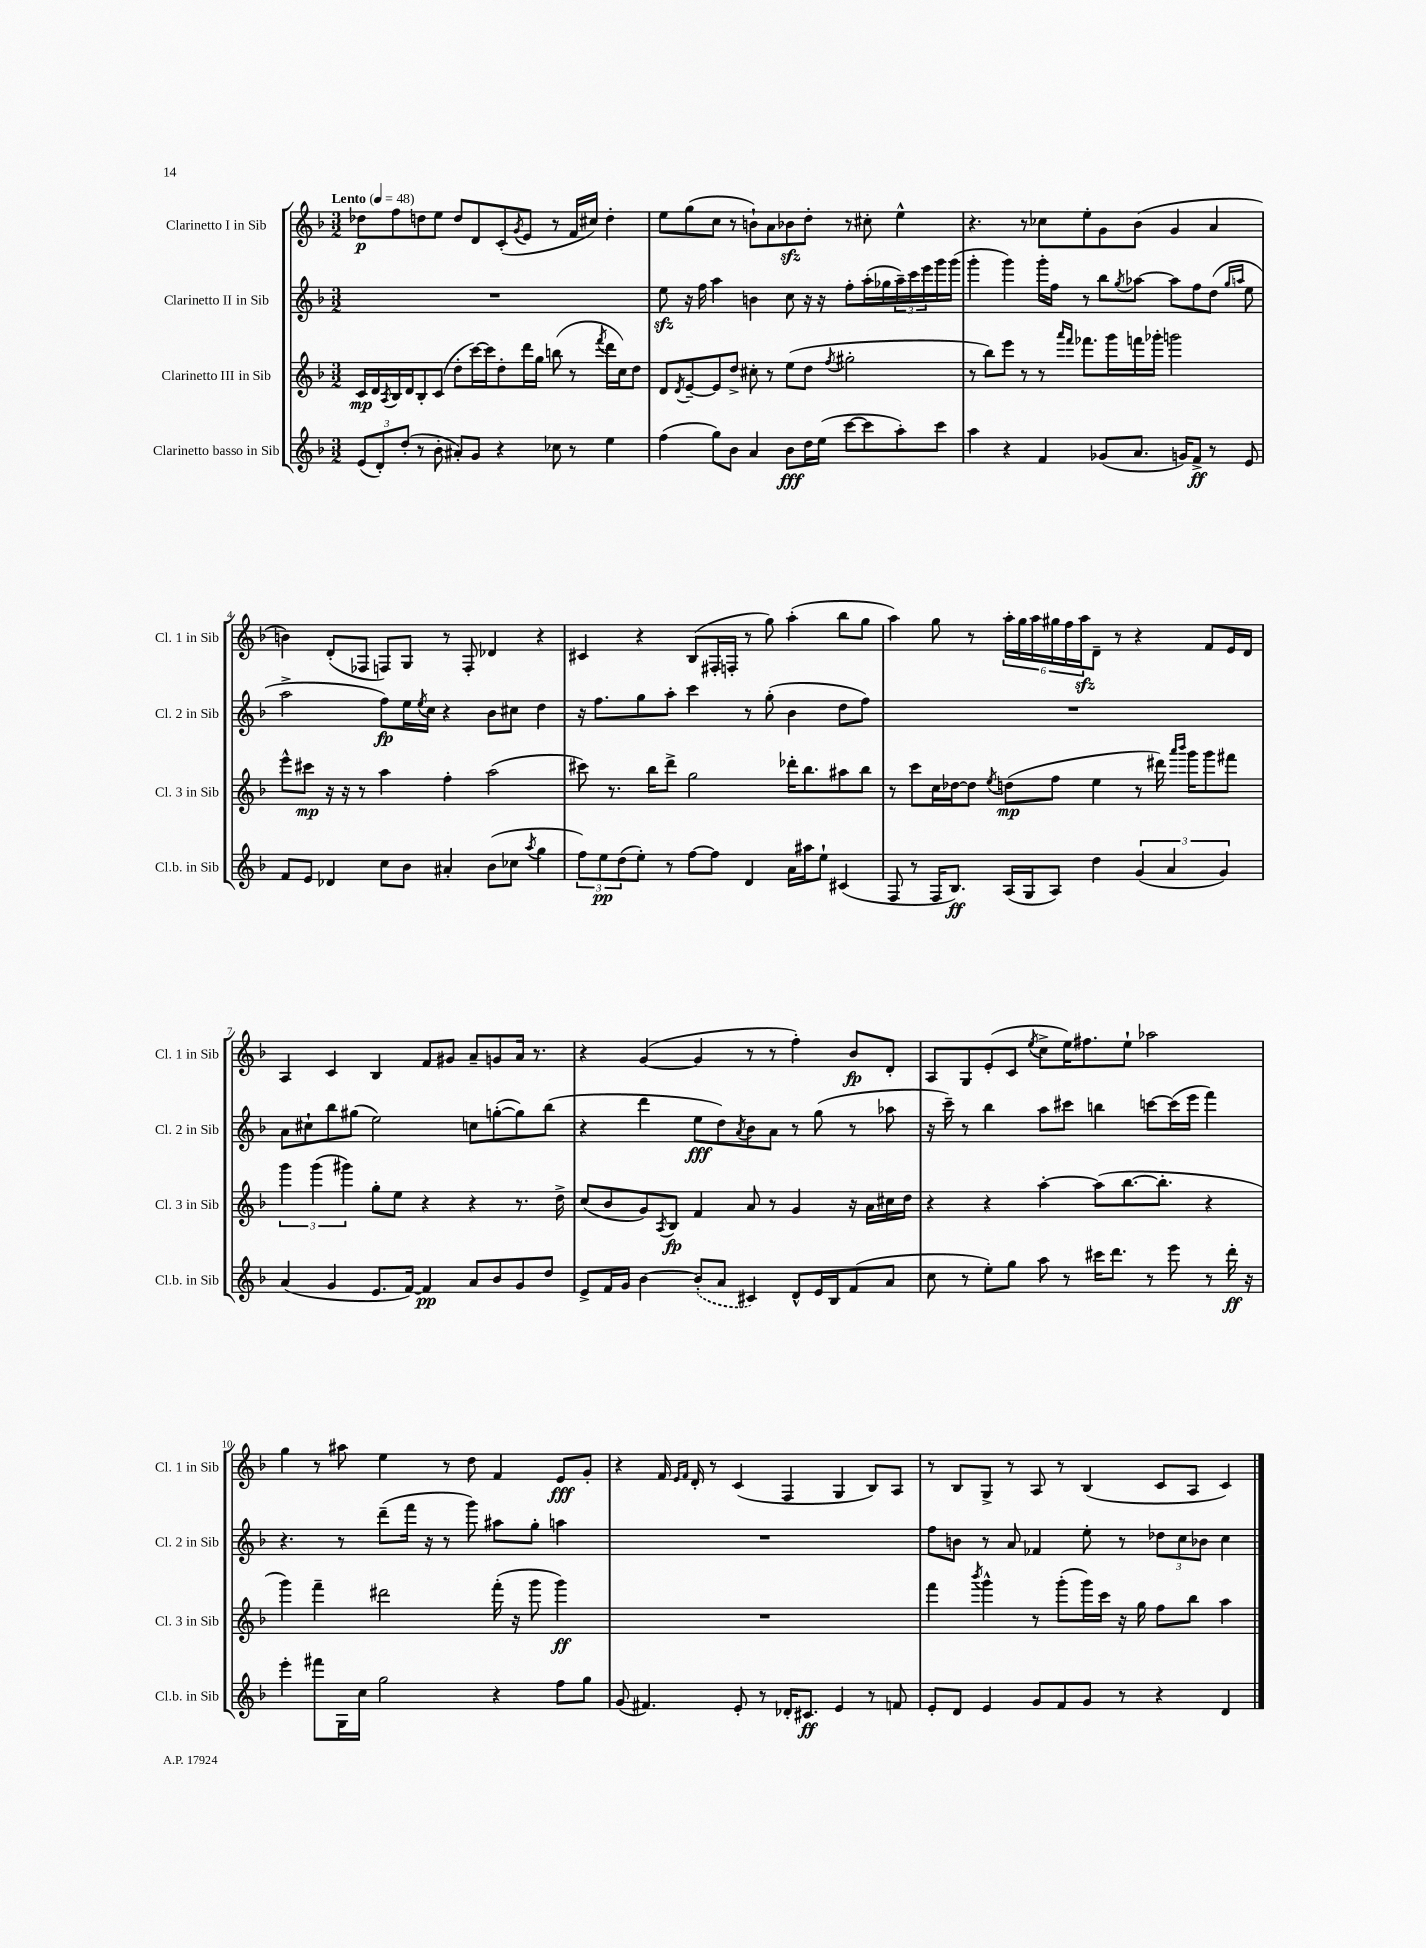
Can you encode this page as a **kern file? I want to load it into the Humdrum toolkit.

**kern	**dynam	**kern	**dynam	**kern	**dynam	**kern	**dynam
*part4	*part4	*part3	*part3	*part2	*part2	*part1	*part1
*staff4	*staff4	*staff3	*staff3	*staff2	*staff2	*staff1	*staff1
*I"Clarinetto basso in Sib	*	*I"Clarinetto III in Sib	*	*I"Clarinetto II in Sib	*	*I"Clarinetto I in Sib	*
*I'Cl.b. in Sib	*	*I'Cl. 3 in Sib	*	*I'Cl. 2 in Sib	*	*I'Cl. 1 in Sib	*
*clefG2	*	*clefG2	*	*clefG2	*	*clefG2	*
*k[b-]	*	*k[b-]	*	*k[b-]	*	*k[b-]	*
*M3/2	*	*M3/2	*	*M3/2	*	*M3/2	*
*MM48	*	*MM48	*	*MM48	*	*MM48	*
=1	=1	=1	=1	=1	=1	=1	=1
!	!	!	!	!	!	!LO:TX:a:B:t=Lento	!
(12e/L	.	16c/LL	mp	1.r	.	8dd-X\L	p
.	.	16d/	.	.	.	.	.
12d'/)	.	.	.	.	.	.	.
.	.	8qA/	.	.	.	.	.
.	.	16B-/	.	.	.	8ff\	.
(12dd'/J	.	.	.	.	.	.	.
.	.	16d/J	.	.	.	.	.
8r	.	8B-'/	.	.	.	8ddn\	.
8b-'\	.	(8c/J	.	.	.	8ee\J	.
8a#X'/L)	.	8dd'\L	.	.	.	8dd/L	.
8g/J	.	[16ccc\L)	.	.	.	8d/	.
.	.	16ccc\J]	.	.	.	.	.
4r	.	8dd'\	.	.	.	(8c'/	.
.	.	.	.	.	.	8qg/	.
.	.	16ddd\L	.	.	.	8e/J	.
.	.	16gg\JJ	.	.	.	.	.
8cc-X\	.	(8bbn\	.	.	.	8r	.
8r	.	8r	.	.	.	16f/LL	.
.	.	.	.	.	.	16cc#X/JJ)	.
.	.	8qfff/	.	.	.	.	.
4ee\	.	16ddd\LL	.	.	.	4dd'\	.
.	.	16cc\J)	.	.	.	.	.
.	.	8dd\J	.	.	.	.	.
=2	=2	=2	=2	=2	=2	=2	=2
(4ff\	.	8d/L	.	8eezz\	.	8ee\L	.
.	.	8qd/	.	.	.	.	.
.	.	[8e~/	.	16r	.	(8gg\	.
.	.	.	.	16ff\	.	.	.
8gg\L)	.	8e/]	.	4aa\	.	8cc\J	.
8b-\J	.	8dd^/J	.	.	.	8r	.
4a/	.	8cc#X'\	.	4bn\	.	8bn`\L)	.
.	.	8r	.	.	.	8a\	.
8b-\L	fff	(8ee\L	.	8cc\	.	8b-Xzz\	.
16dd\L	.	8dd\J	.	16r	.	8dd'\J	.
(16ee\JJ	.	.	.	16r	.	.	.
.	.	8qff/	.	.	.	.	.
[8ccc\L	.	2gg#X'\	.	8ff'\L	.	8r	.
8ccc\]	.	.	.	(16aa'\L	.	8cc#X'\	.
.	.	.	.	16gg-X\	.	.	.
8aa'\)	.	.	.	24aa~\)	.	4ee^^\	.
.	.	.	.	24ccc\	.	.	.
.	.	.	.	24eee\	.	.	.
8ccc\J	.	.	.	16ggg\	.	.	.
.	.	.	.	(16ggg\JJ	.	.	.
=3	=3	=3	=3	=3	=3	=3	=3
4aa\	.	8r	.	4ggg'\	.	4.r	.
.	.	8bb-\L)	.	.	.	.	.
4r	.	8eee\J	.	4ggg\)	.	.	.
.	.	8r	.	.	.	8r	.
4f/	.	8r	.	16ggg'\LL	.	8cc-X\L	.
.	.	.	.	16ff\JJ	.	.	.
.	.	16qqaaa/LL	.	.	.	.	.
.	.	16qqfff/JJ	.	.	.	.	.
.	.	8.fff-X\L	.	8r	.	8ee'\	.
(8g-X/L	.	.	.	8bb-\L	.	8g\	.
.	.	16ggg\L	.	.	.	.	.
.	.	.	.	8qgg/	.	.	.
8.a/J	.	16fffn\	.	[8aa-X\J	.	(8b-\J	.
.	.	16ggg-X'\JJ	.	.	.	.	.
.	.	2gggn\	.	8aa-\L]	.	4g/	.
16gn/KL)	.	.	.	.	.	.	.
8f^/J	ff	.	.	8ff\	.	.	.
8r	.	.	.	(8dd\J	.	4a/	.
.	.	.	.	16qqgg/LL	.	.	.
.	.	.	.	16qqaan/JJ	.	.	.
8e/	.	.	.	8ee\	.	.	.
!!LO:LB:g=z
=4	=4	=4	=4	=4	=4	=4	=4
8f/L	.	8eee^^\L	.	2aa^\	.	4bn\)	.
8e/J	.	8ccc#X\J	mp	.	.	.	.
4d-X/	.	16r	.	.	.	(8d'/L	.
.	.	16r	.	.	.	.	.
.	.	8r	.	.	.	8F-X/J	.
8cc\L	.	4aa\	.	8ff\L)	fp	8Fn/L)	.
8b-\J	.	.	.	16ee\L	.	8G/J	.
.	.	.	.	8qee/	.	.	.
.	.	.	.	16cc\JJ	.	.	.
4a#X'/	.	4ff'\	.	4r	.	8r	.
.	.	.	.	.	.	8F'/	.
(8b-\L	.	(2aa\	.	8b-\L	.	4d-X/	.
8cc-X\J	.	.	.	8cc#X\J	.	.	.
8qaa/	.	.	.	.	.	.	.
4gg\	.	.	.	4dd\	.	4r	.
=5	=5	=5	=5	=5	=5	=5	=5
12ff\L)	.	8ccc#X\)	.	16r	.	4c#X/	.
.	.	.	.	8.ff\L	.	.	.
12ee\	pp	.	.	.	.	.	.
.	.	8.r	.	.	.	.	.
(12dd\	.	.	.	.	.	.	.
8ee'\J)	.	.	.	8gg\	.	4r	.
.	.	16bb-\KL	.	.	.	.	.
8r	.	8ddd^\J	.	8aa'\J	.	.	.
[8ff\L	.	2gg\	.	4ccc\	.	(8B-/L	.
8ff\J]	.	.	.	.	.	16F#X'/L	.
.	.	.	.	.	.	16Fn'/JJ	.
4d/	.	.	.	8r	.	8r	.
.	.	.	.	(8gg'\	.	8gg\)	.
16a\LL	.	16ddd-X'\KL	.	4b-\	.	(4aa'\	.
16aa#X\J	.	8.bb-\	.	.	.	.	.
8ee`\J	.	.	.	.	.	.	.
(4c#X/	.	8aa#X\	.	8dd\L	.	8bb-\L	.
.	.	8bb-\J	.	8ff\J)	.	8gg\J	.
=6	=6	=6	=6	=6	=6	=6	=6
8F/	.	8r	.	1.r	.	4aa\)	.
8r	.	8ccc\L	.	.	.	.	.
16F/KL	.	16cc\L	.	.	.	8gg\	.
8.B-/J)	ff	[16dd-X\J	.	.	.	.	.
.	.	8dd-\J]	.	.	.	8r	.
.	.	8qee/	.	.	.	.	.
(16A/LL	.	(8ddn\L	mp	.	.	24aa'\LL	.
.	.	.	.	.	.	24gg\	.
16G/J	.	.	.	.	.	.	.
.	.	.	.	.	.	24aa\	.
8A/J)	.	8ff\J	.	.	.	24gg#X\	.
.	.	.	.	.	.	24ff\	.
.	.	.	.	.	.	24aazz\J	.
4dd\	.	4ee\	.	.	.	8d~\J	.
.	.	.	.	.	.	8r	.
(6g/	.	8r	.	.	.	4r	.
.	.	16ddd#X\)	.	.	.	.	.
6a/	.	.	.	.	.	.	.
.	.	16qqaaa/LL	.	.	.	.	.
.	.	16qqbbb-/JJ	.	.	.	.	.
.	.	16ggg\KL	.	.	.	.	.
.	.	8ggg\	.	.	.	8f/L	.
6g/)	.	.	.	.	.	.	.
.	.	8fff#X\J	.	.	.	16e/L	.
.	.	.	.	.	.	16d/JJ	.
!!LO:LB:g=z
=7	=7	=7	=7	=7	=7	=7	=7
(4a/	.	6ggg\	.	8a\L	.	4A/	.
.	.	.	.	8cc#X`\	.	.	.
.	.	(6ggg\	.	.	.	.	.
4g/	.	.	.	8bb-\	.	4c/	.
.	.	6ggg#X\)	.	.	.	.	.
.	.	.	.	(8gg#X\J	.	.	.
8.e/L	.	8gg'\L	.	2ee\)	.	4B-/	.
.	.	8ee\J	.	.	.	.	.
[16f/Jk)	.	.	.	.	.	.	.
4f/]	pp	4r	.	.	.	8f/L	.
.	.	.	.	.	.	8g#X/J	.
8a/L	.	4r	.	8ccn\L	.	8a~/L	.
8b-/	.	.	.	([8ggn'\	.	8gn/	.
8g/	.	8.r	.	8gg\])	.	16a/Jk	.
.	.	.	.	.	.	8.r	.
8dd/J	.	.	.	(8bb-\J	.	.	.
.	.	16dd^\	.	.	.	.	.
=8	=8	=8	=8	=8	=8	=8	=8
8e^/L	.	(8cc/L	.	4r	.	4r	.
16f/L	.	8b-/	.	.	.	.	.
16g/JJ	.	.	.	.	.	.	.
[4b-\	.	8g/)	.	4ddd\	.	([4g/	.
.	.	8qA/	.	.	.	.	.
.	.	8B-/J	fp	.	.	.	.
(8b-'/L]	.	4f/	.	8ee\L	fff	4g/]	.
8a/J	.	.	.	8dd\)	.	.	.
.	.	.	.	8qa/	.	.	.
4c#X/)	.	8a/	.	8b-\	.	8r	.
.	.	8r	.	8a\J	.	8r	.
8d^^/L	.	4g/	.	8r	.	4ff'\)	.
16e/L	.	.	.	(8gg\	.	.	.
16B-/J	.	.	.	.	.	.	.
(8f/	.	16r	.	8r	.	8b-/L	fp
.	.	16a\LL	.	.	.	.	.
8a/J	.	16cc#X\	.	8aa-X\	.	8d'/J	.
.	.	16dd\JJ	.	.	.	.	.
=9	=9	=9	=9	=9	=9	=9	=9
8cc\	.	4r	.	16r	.	8A/L	.
.	.	.	.	16ccc~\)	.	.	.
8r	.	.	.	8r	.	8G/	.
8ee'\L)	.	4r	.	4bb-\	.	(8e'/	.
8gg\J	.	.	.	.	.	8c/J	.
.	.	.	.	.	.	8qee/	.
8aa\	.	[4aa'\	.	8aa\L	.	8cc^\L	.
8r	.	.	.	8ccc#X\J	.	16ee\K)	.
.	.	.	.	.	.	8.ff#X\	.
16ccc#X\KL	.	(8aa\L]	.	4bbn\	.	.	.
8.ddd\J	.	.	.	.	.	.	.
.	.	[8.bb-\	.	.	.	8ee`\J	.
8r	.	.	.	[8cccn\L	.	2aa-X\	.
.	.	8.bb-'\J]	.	.	.	.	.
8eee\	.	.	.	(16ccc\L]	.	.	.
.	.	.	.	16eee\JJ	.	.	.
8r	.	4r	.	4fff\)	.	.	.
16ddd'\	ff	.	.	.	.	.	.
16r	.	.	.	.	.	.	.
!!LO:LB:g=z
=10	=10	=10	=10	=10	=10	=10	=10
4eee'\	.	4ggg\)	.	4.r	.	4gg\	.
8fff#X\L	.	4fff~\	.	.	.	8r	.
16G\L	.	.	.	8r	.	8aa#X\	.
16cc\JJ	.	.	.	.	.	.	.
2gg\	.	2ddd#X\	.	(8ddd~\L	.	4ee\	.
.	.	.	.	16fff\Jk	.	.	.
.	.	.	.	16r	.	.	.
.	.	.	.	8r	.	8r	.
.	.	.	.	8ggg\)	.	8dd\	.
4r	.	(16fff'\	.	8aa#X\L	.	4f/	.
.	.	16r	.	.	.	.	.
.	.	8ggg\	.	8gg'\J	.	.	.
8ff\L	.	4ggg\)	ff	4aan\	.	8e/L	fff
8gg\J	.	.	.	.	.	8g'/J	.
=11	=11	=11	=11	=11	=11	=11	=11
(8g/	.	1.r	.	1.r	.	4r	.
4.f#X/)	.	.	.	.	.	.	.
.	.	.	.	.	.	16f/	.
.	.	.	.	.	.	16qqe/LL	.
.	.	.	.	.	.	16qqf/JJ	.
.	.	.	.	.	.	16d'/	.
.	.	.	.	.	.	8r	.
8e'/	.	.	.	.	.	(4c/	.
8r	.	.	.	.	.	.	.
16d-X'/KL	.	.	.	.	.	4F/	.
8.c#X/J	ff	.	.	.	.	.	.
4e/	.	.	.	.	.	4G/	.
8r	.	.	.	.	.	8B-/L)	.
8fn/	.	.	.	.	.	8A/J	.
=12	=12	=12	=12	=12	=12	=12	=12
8e'/L	.	4fff\	.	8ff\L	.	8r	.
8d/J	.	.	.	8bn\J	.	8B-/L	.
.	.	8qbbb-/	.	.	.	.	.
4e/	.	4ggg^^\	.	8r	.	8G^/J	.
.	.	.	.	8a/	.	8r	.
8g/L	.	8r	.	4f-X/	.	8A/	.
8f/	.	(8ggg'\L	.	.	.	8r	.
8g/J	.	16ggg\L)	.	8ee'\	.	(4B-/	.
.	.	16ccc\JJ	.	.	.	.	.
8r	.	16r	.	8r	.	.	.
.	.	16gg\	.	.	.	.	.
4r	.	8ff\L	.	12dd-X\L	.	8c/L	.
.	.	.	.	12cc\	.	.	.
.	.	8bb-\J	.	.	.	8A/J	.
.	.	.	.	12b-X\J	.	.	.
4d/	.	4aa\	.	4cc\	.	4c/)	.
==	==	==	==	==	==	==	==
*-	*-	*-	*-	*-	*-	*-	*-
